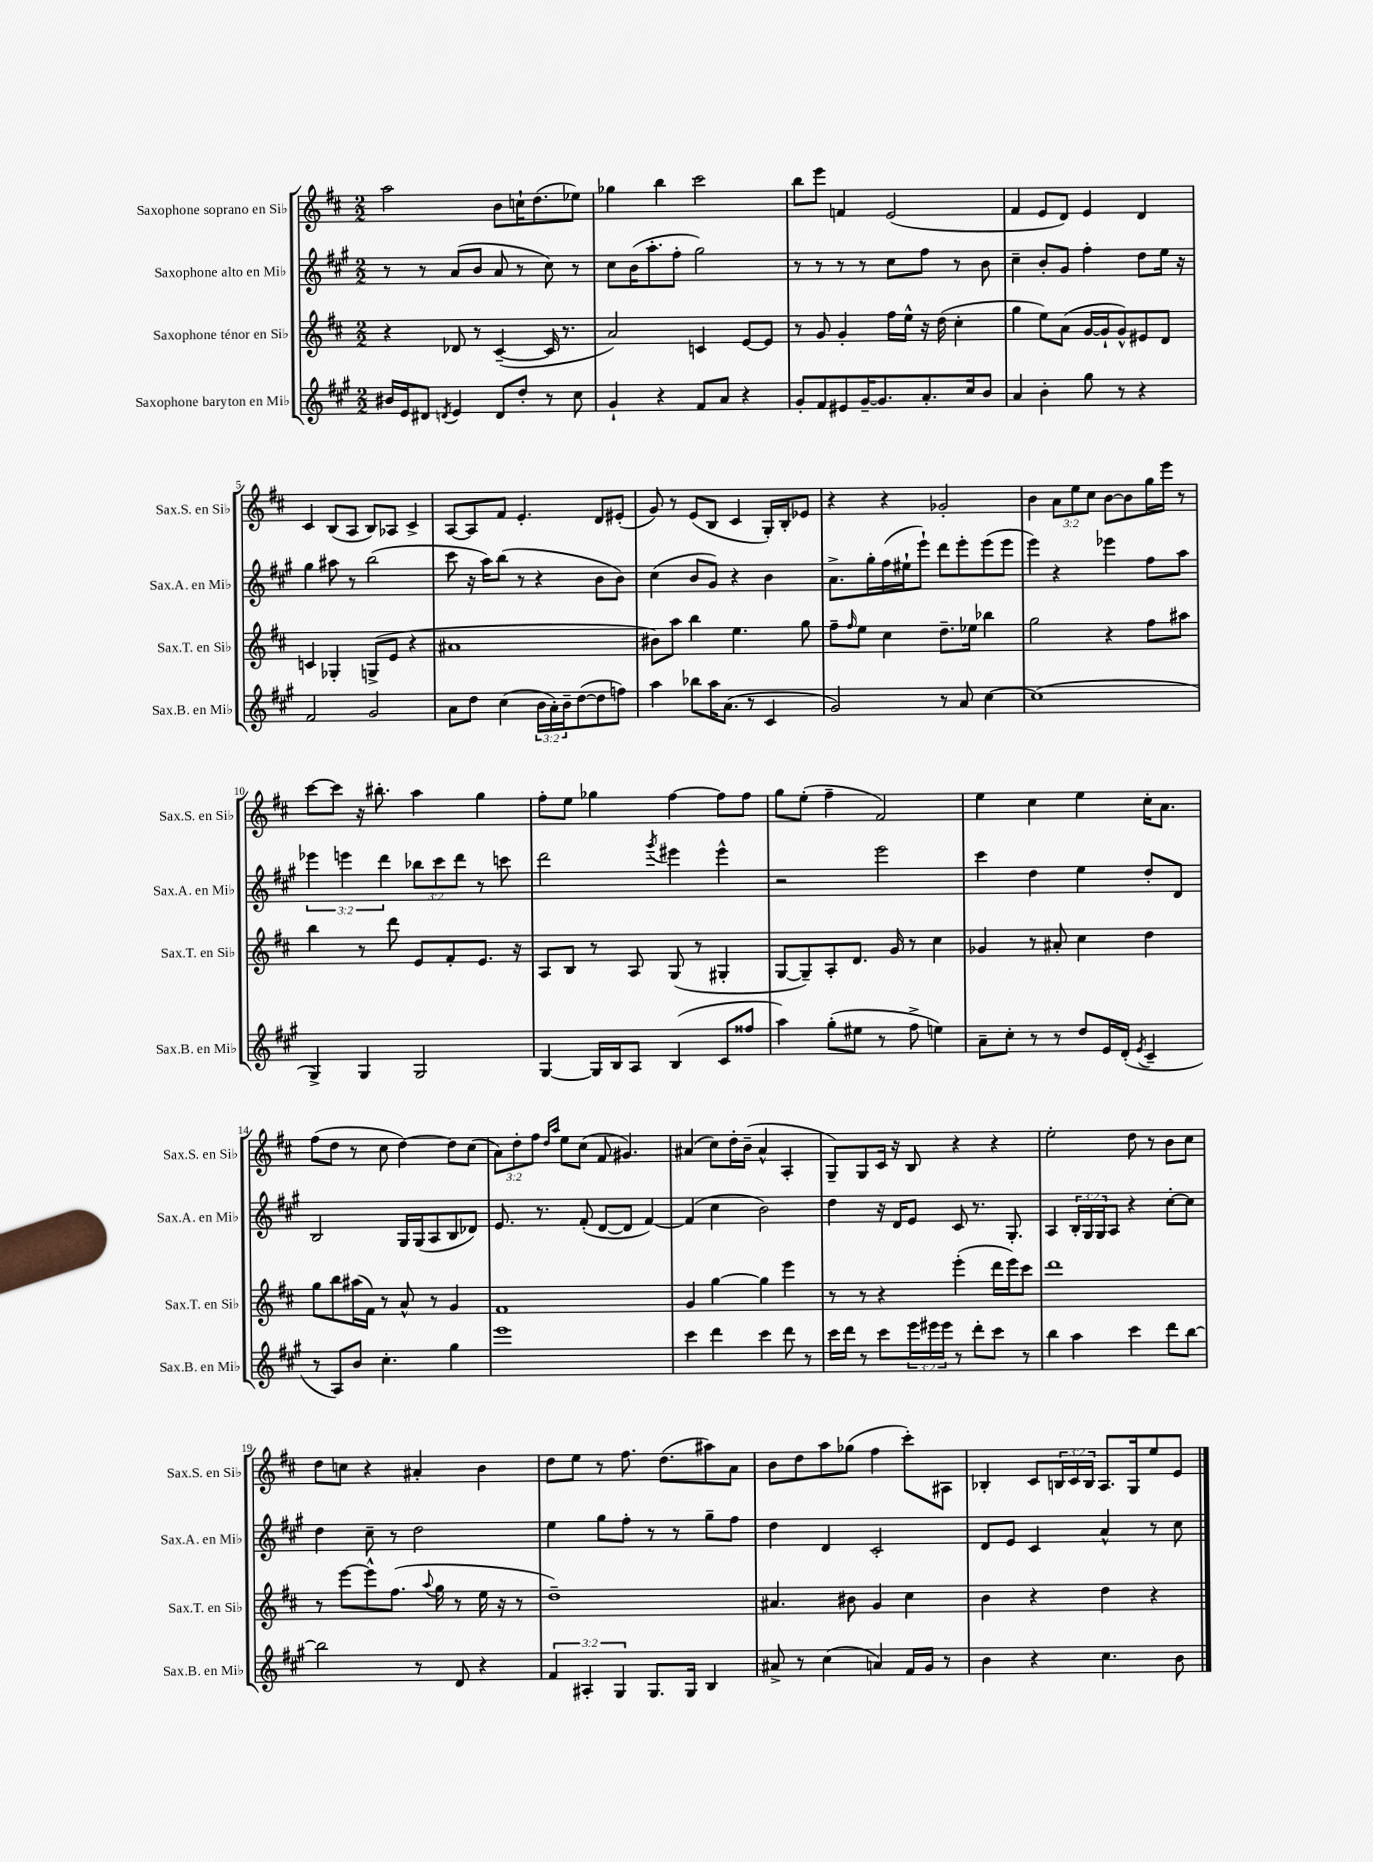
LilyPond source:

<<
\new StaffGroup <<
\new Staff = "s0" \with { instrumentName = "Saxophone soprano en Sib" shortInstrumentName = "Sax.S. en Sib" } {
    \clef treble \key d \major \numericTimeSignature \time 2/2 \override Staff.TupletNumber.text = #tuplet-number::calc-fraction-text
    a''2 b'8 c''16-! d''8.( ees''8) |
    ges''4 b''4 cis'''2 |
    b''8 e'''8 f'4 e'2( |
    fis'4 e'8 d'8) e'4 d'4 |
    cis'4 b8( a8 b8) aes8 cis'4-> |
    a8~ a8 fis'8 e'4.-. d'8 eis'8-.( |
    g'8) r8 e'8( b8 cis'4 g16-.) b16-. ees'8 |
    r4 r4 ges'2-. |
    b'4 \tuplet 3/2 { a'8 e''8 cis''8 } b'8~ b'8 g''16 e'''16 r8 |
    cis'''8~ cis'''8 r16 bis''8.-. a''4 g''4 |
    fis''8-. e''8 ges''4 fis''4~ fis''8 fis''8 |
    g''8 e''8-.( fis''4-- fis'2) |
    e''4 cis''4 e''4 cis''16-. a'8. |
    fis''8( d''8 r8 cis''8 d''4~) d''8 cis''8( |
    \tuplet 3/2 { a'8) d''8-. fis''8 } \grace { d''16 a''16 } e''8 cis''8( fis'8 gis'4.) |
    ais'4( cis''8) d''16-. b'16--( ais'4-^ a4-. |
    g8--) g8 cis'16 r16 b8 r4 r4 |
    e''2-. d''8 r8 b'8 cis''8 |
    d''8 c''8 r4 ais'4-. b'4 |
    d''8 e''8 r8 fis''8. d''8.( ais''8) a'8 |
    b'8 d''8 a''8 ges''8( fis''4 cis'''8-.) ais8 |
    bes4-. cis'8 \tuplet 3/2 { b16 cis'16 b16 } a8. g16 e''8 e'8 \bar "|." |
}
\new Staff = "s1" \with { instrumentName = "Saxophone alto en Mib" shortInstrumentName = "Sax.A. en Mib" } {
    \clef treble \key a \major \numericTimeSignature \time 2/2 \override Staff.TupletNumber.text = #tuplet-number::calc-fraction-text
    r8 r8 a'8( b'8 a'8 r8 cis''8) r8 |
    cis''8 b'16( a''8.-. fis''8-. gis''2) |
    r8 r8 r8 r8 cis''8 fis''8 r8 b'8 |
    cis''4-- b'8-. gis'8 fis''4-. d''8 e''16 r16 |
    gis''4 ais''8 r8 b''2( |
    cis'''8 r16 a''16) b''8( r8 r4 b'8 b'8) |
    cis''4( b'8 gis'8) r4 b'4 |
    a'8.-> gis''16-. fis''16( eis''16-! e'''8-!) d'''8 e'''8-. e'''8( e'''8 |
    e'''4) r4 ees'''4 fis''8 a''8 |
    \tuplet 3/2 { ees'''4 e'''4 d'''4 } \tuplet 3/2 { bes''8 cis'''8 d'''8 } r8 c'''8 |
    d'''2 \acciaccatura { gis'''8 } eis'''4 eis'''4-^ |
    r2 e'''2 |
    cis'''4 d''4 e''4 d''8-. d'8 |
    b2 gis16 gis16( a8 b8 des'8) |
    e'8. r8. fis'8-.( d'8~ d'8 fis'4~) |
    fis'4( cis''4 b'2) |
    d''4 r16 d'16 e'8 cis'8 r8. gis8.-. |
    a4 \tuplet 3/2 { b16-. gis16 gis16 } a8 r4 cis''8~-. cis''8 |
    d''4 cis''8-- r8 d''2 |
    e''4 gis''8 fis''8-. r8 r8 gis''8-- fis''8 |
    d''4 d'4 cis'2-. |
    d'8 e'8 cis'4 a'4-^ r8 cis''8 \bar "|." |
}
\new Staff = "s2" \with { instrumentName = "Saxophone ténor en Sib" shortInstrumentName = "Sax.T. en Sib" } {
    \clef treble \key d \major \numericTimeSignature \time 2/2
    r4 des'8 r8 cis'4~--( cis'16 r8. |
    a'2) c'4 e'8~ e'8 |
    r8 g'8 g'4-. fis''16 e''16-^ r16 d''16( cis''4-. |
    g''4 e''8) a'8( g'16~ g'16-! g'8-^) eis'8 d'8 |
    c'4 ges4-. g8->( e'8 r4 |
    ais'1 |
    bis'8) a''8 b''4 e''4. g''8 |
    fis''8-- \grace { fis''16 } e''8 cis''4 d''8.-- ees''16 bes''4 |
    g''2 r4 fis''8 ais''8 |
    b''4 r8 d'''8 e'8 fis'8-. e'8. r16 |
    a8 b8 r8 a8 g8( r8 gis4-. |
    g8~ g8--) a8-. d'8. g'16 r8 cis''4 |
    ges'4 r8 ais'8-. cis''4 d''4 |
    g''8 b''8 ais''16( fis'16) r8 a'8-^ r8 g'4 |
    fis'1 |
    g'4 g''4~ g''4 e'''4 |
    r8 r8 r4 e'''4-.( d'''16 e'''16) cis'''8 |
    d'''1 |
    r8 e'''8~ e'''8-^ fis''8.( \appoggiatura { a''8 } g''16 r8 e''16 r16 r8 |
    d''1--) |
    ais'4. bis'8 g'4 cis''4 |
    b'4 r4 d''4 r4 \bar "|." |
}
\new Staff = "s3" \with { instrumentName = "Saxophone baryton en Mib" shortInstrumentName = "Sax.B. en Mib" } {
    \clef treble \key a \major \numericTimeSignature \time 2/2 \override Staff.TupletNumber.text = #tuplet-number::calc-fraction-text
    bis'16 e'16 dis'8 \acciaccatura { d'8 } e'4 d'8 d''8-. r8 cis''8 |
    gis'4-! r4 fis'8 a'8 r4 |
    gis'8-. fis'8 eis'8 gis'16~-- gis'8. a'8.-. cis''16 b'8 |
    a'4 b'4-. gis''8 r8 r4 |
    fis'2 gis'2 |
    a'8 d''8 cis''4( \tuplet 3/2 { b'16 a'16-.) b'16-- } d''8~( d''8 f''8) |
    a''4 bes''8 a''16 a'8.( r8 cis'4 |
    gis'2) r8 a'8 cis''4~ |
    cis''1( |
    gis4->) gis4 gis2 |
    gis4~ gis16 b16 a8 b4( cis'8 fisis''8 |
    a''4) gis''8-.( eis''8 r8 fis''8-> e''4) |
    a'8-- cis''8-. r8 r8 d''8 e'16 d'16-.( \acciaccatura { e'8 } cis'4-- |
    r8 a8) b'8 cis''4.-. gis''4 |
    e'''1 |
    cis'''4 d'''4 cis'''4 d'''8 r8 |
    cis'''16 d'''16 r8 cis'''8 \tuplet 3/2 { e'''16 eis'''16 eis'''16 } r8 d'''8-. cis'''8 r8 |
    b''4 a''4 cis'''4 d'''8 b''8~ |
    b''2 r8 d'8 r4 |
    \tuplet 3/2 { fis'4 ais4-. gis4 } gis8. gis16 b4 |
    ais'8-> r8 cis''4( a'4) fis'16 gis'16 r8 |
    b'4 r4 cis''4. b'8 \bar "|." |
}
>>
>>
